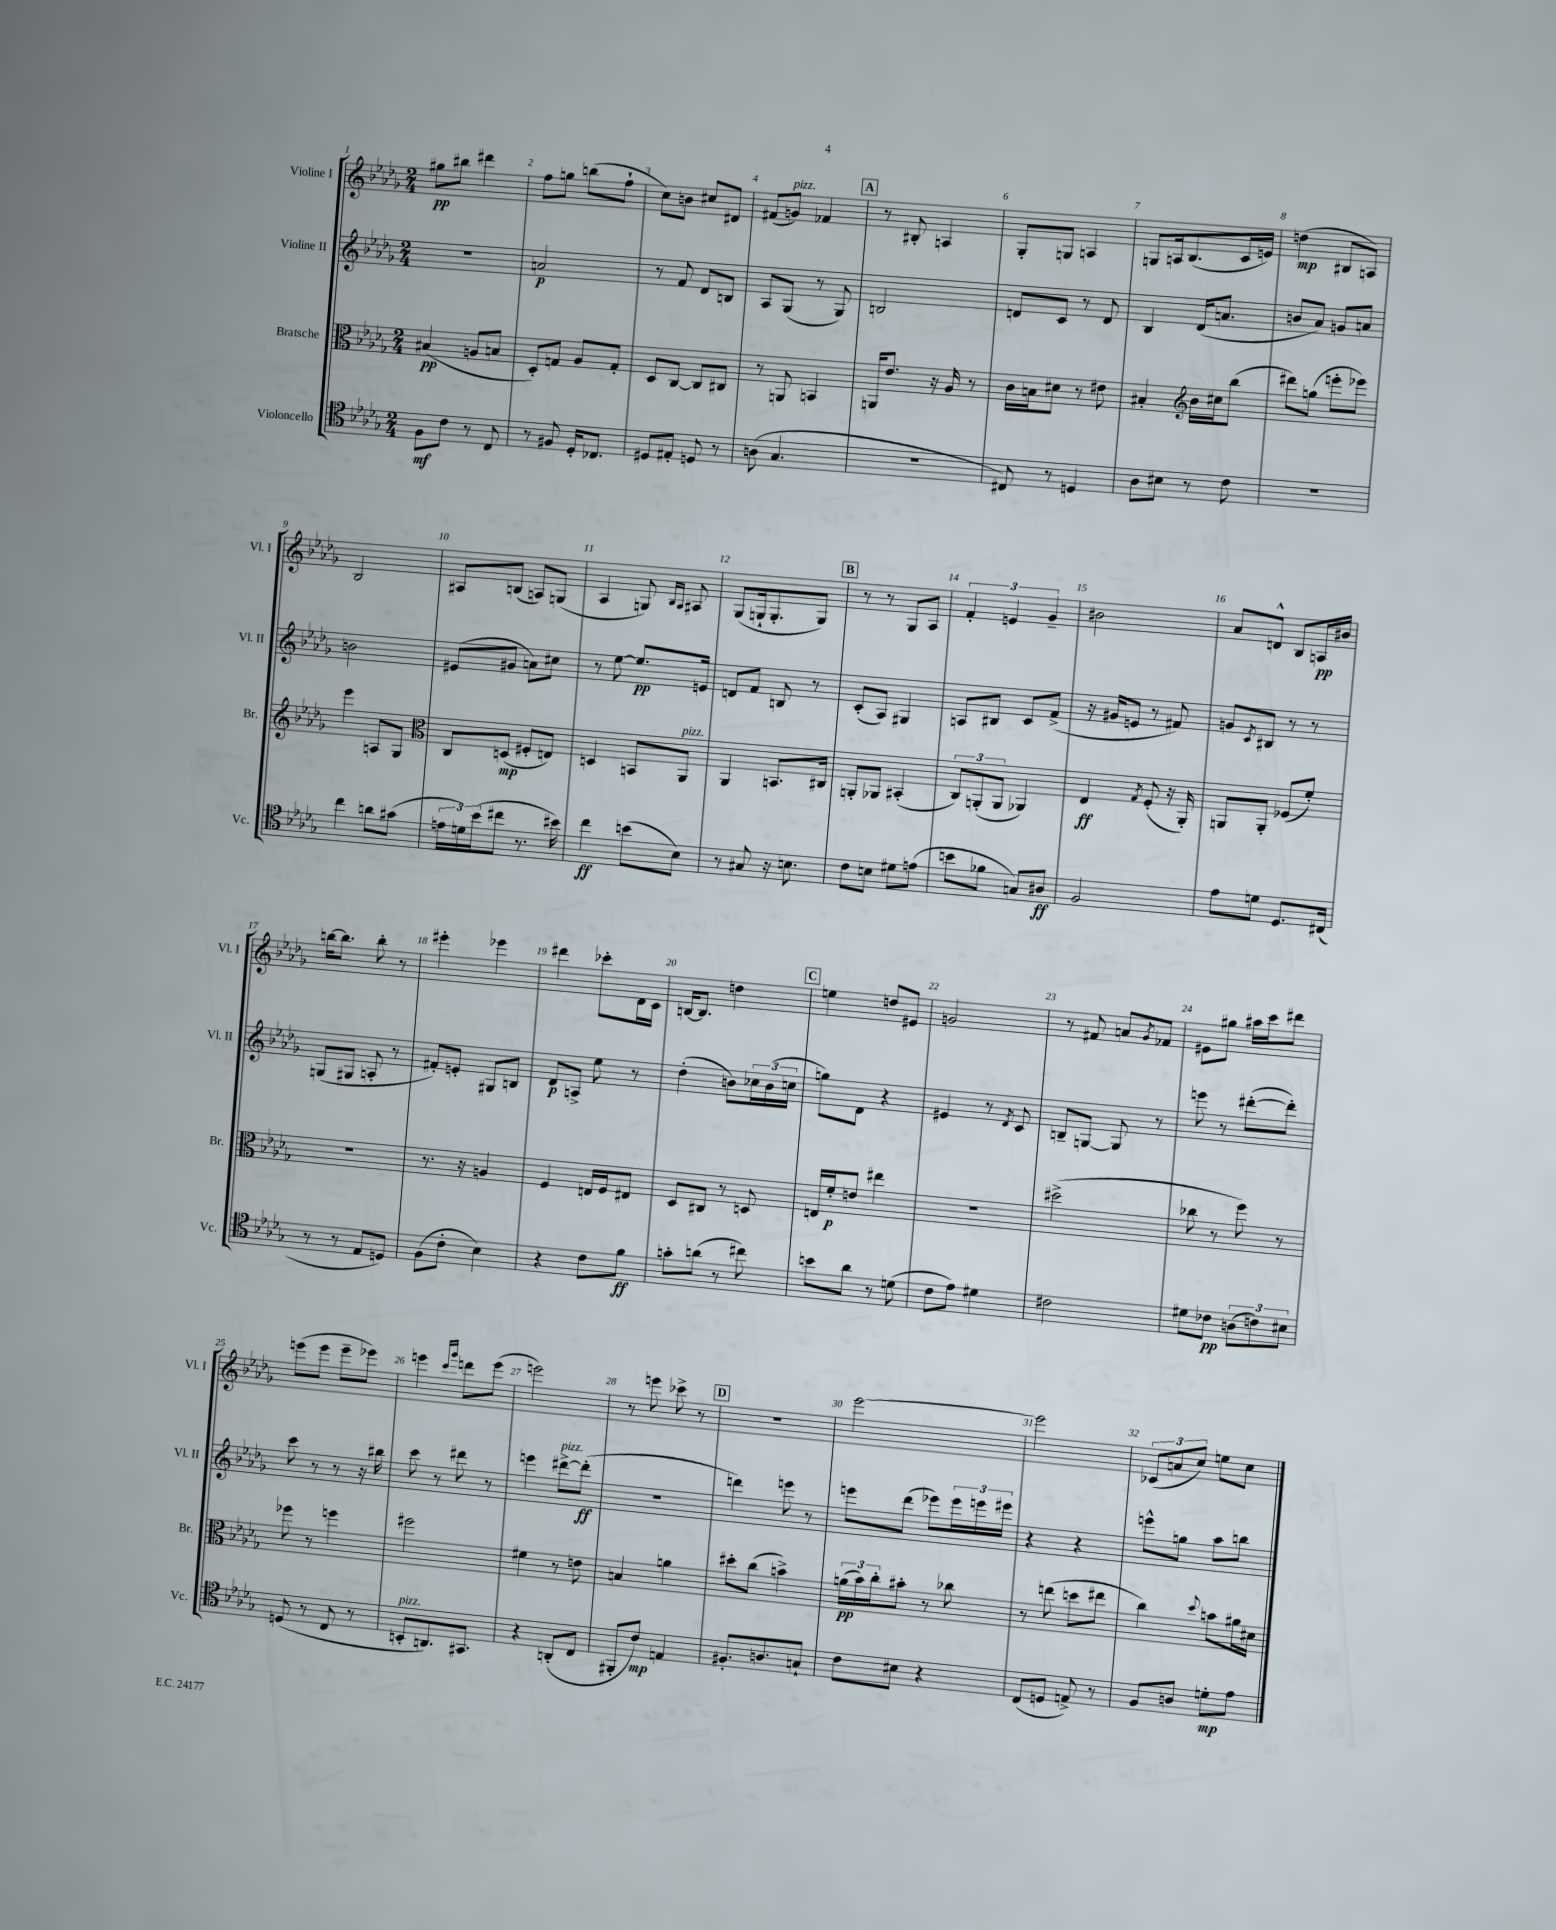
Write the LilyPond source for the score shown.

<<
\new StaffGroup <<
\new Staff = "s0" \with { instrumentName = "Violine I" shortInstrumentName = "Vl. I" } {
    \clef treble \key des \major \numericTimeSignature \time 2/4
    gis''8\pp bis''8 dis'''4 |
    f''8 g''8 b''8( f''8-! |
    c''8) b'8 cis''8 dis'8 |
    fis'8( g'8^\markup { \italic "pizz." }) fes'4 |
    \mark \markup { \box "A" } r8 bis8-. a4 |
    ges8-. g8 a4 |
    g8 a16 bes8.( c'16 e'16) |
    d''4\mp( bis8 a8) |
    bes2 |
    ais8 b8( a8) g8( |
    aes4 g8) \grace { bes16 aes16 } ais8 |
    ges8( g16-! g8.-. g8) |
    \mark \markup { \box "B" } r8 r8 ges8 aes8 |
    \tuplet 3/2 { f'4-. e'4 ges'4-- } |
    bis'2 |
    aes'8 d'8-^ bes8 a16\pp bis'16 |
    b''16~ b''8. b''8-. r8 |
    eis'''4-. ees'''4 |
    dis'''4 ces'''8-. des'16 c'16 |
    b16~ b8. d''4 |
    \mark \markup { \box "C" } e''4 d''8 eis'8 |
    g'2 |
    r8 fis'8 a'8 \acciaccatura { ges'8 } fes'8 |
    eis'8 gis''8 ais''16 c'''16 dis'''8 |
    e'''8( e'''8 e'''8-- ees'''8) |
    e'''4 \grace { c'''16 ges'''16 } d'''8 e'''8( |
    e'''2) |
    r8 e'''8 ces'''8-> r8 |
    \mark \markup { \box "D" } r2 |
    ees'''2~ |
    ees'''2 |
    \tuplet 3/2 { ces'8( a'8 c''8) } e''8 c''8 \bar "|." |
}
\new Staff = "s1" \with { instrumentName = "Violine II" shortInstrumentName = "Vl. II" } {
    \clef treble \key des \major \numericTimeSignature \time 2/4
    r2 |
    a'2\p |
    r8 f'8 des'8 b8 |
    aes8 ges8( r8 ges8) |
    \mark \markup { \box "A" } b2 |
    d'8 c'8 r8 d'8 |
    bes4 des'16( a'8. |
    b'8 aes'8) g'8 a'8 |
    b'2 |
    eis'8( gis'8 a'8) cis''8 |
    r8 ees''8~ ees''8.\pp e'16 |
    d'8 f'8 b8 r8 |
    \mark \markup { \box "B" } c'8-.( aes8) gis4 |
    a8 bis8 c'8 f'8->( |
    r16 gis'16 e'8 r8 fis'8) |
    g'8 \acciaccatura { c'8 } bis8 r8 r8 |
    g8( gis8 a8-. r8 |
    fis'8-.) e'8-. gis8 b8 |
    des'8\p a8-> ees''8 r8 |
    des''4-.( b'8) \tuplet 3/2 { ces''16 b'16( c''16 } |
    \mark \markup { \box "C" } g''8) des'8 r4 |
    eis'4 r8 \acciaccatura { des'8 } c'8 |
    b8-- g8~ g8 r8 |
    e'''8 r8 dis'''8~-.( dis'''8-.) |
    c'''8 r8 r8 r16 bis''16 |
    c'''8 r8 dis'''8 r8 |
    e'''4 dis'''8~->^\markup { \italic "pizz." } dis'''8-.\ff( |
    r2 |
    \mark \markup { \box "D" } d'''4) e'''8 r8 |
    e'''8 des'''8( ees'''8) \tuplet 3/2 { ees'''16 e'''16 eis'''16 } |
    r4 r4 |
    e'''8-^ g''8 aes''8 b''8 \bar "|." |
}
\new Staff = "s2" \with { instrumentName = "Bratsche" shortInstrumentName = "Br." } {
    \clef alto \key des \major \numericTimeSignature \time 2/4
    bis4\pp( a8 b8 |
    des8-.) g8 aes8 g8-. |
    des8 c8~ c8 cis8 |
    r8 a,8 b,4 |
    \mark \markup { \box "A" } a,16 ees'8. r16 aes16 r8 |
    c'16 b16 dis'8 r8 eis'8 |
    bis4-. \clef treble bes'16 cis''16 bes''8( |
    dis'''8) g''8( e'''8-. ees'''8) |
    ees'''4 a8 ges8 |
    \clef alto c8 d8\mp( fis8-. e8) |
    d4 b,8 aes,8^\markup { \italic "pizz." } |
    aes,4 b,8. cis16 |
    \mark \markup { \box "B" } a,8-. aes,8 bis,4-.( |
    \tuplet 3/2 { c8) a,8-.( a,8 } aes,4) |
    ees4\ff \acciaccatura { ges8 } f8-.( r16 aes,16-.) |
    a,8 a,8-. fes8( f'8-.) |
    R2 |
    r8. r16 a4 |
    f4 e16 f16 eis8 |
    des8 cis8 r8 d8 |
    \mark \markup { \box "C" } e16 f'16-.\p e'8 eis''4 |
    R2 |
    dis''2->( |
    ces''8 r8 f''8) r8 |
    fes''8 r8 f''4 |
    fis''2 |
    fis'4 r8 e'8 |
    b4 a'4 |
    \mark \markup { \box "D" } dis''8-. c''8( b'4->) |
    \tuplet 3/2 { a'16\pp( bes'16) c''16-. } bis'8-. r8 ces''8 |
    r8 e''8( d''8 eis''8 |
    c''4) \appoggiatura { des''8 } b'8 ais'16 dis'16 \bar "|." |
}
\new Staff = "s3" \with { instrumentName = "Violoncello" shortInstrumentName = "Vc." } {
    \clef tenor \key des \major \numericTimeSignature \time 2/4
    f8\mf c'8 r8 c8 |
    r8 fis8 des16-. ces8. |
    dis8 eis8-. d8 r8 |
    a8( ges4. |
    \mark \markup { \box "A" } R2 |
    cis8) r8 d4 |
    aes8 bis8 r8 c'8 |
    r2 |
    c''4 a'8 gis'8( |
    \tuplet 3/2 { e'16 d'16) bes'16( } cis''8 r8. bis'16) |
    c''4\ff b'8( bes8) |
    r8 gis8 r16 b8. |
    \mark \markup { \box "B" } c'8 b8 dis'8 e'8( |
    b'8 fes'8 g8) ais8\ff |
    f2 |
    ees'8 d'8 des8. cis16( |
    r8 r8 ees8 d8) |
    f8( c'8-. bes4) |
    r4 c'8 f'8\ff |
    g'8-. a'8( r8 cis''8) |
    \mark \markup { \box "C" } b'8 aes'8 r8 d'8( |
    c'8 ees'8) dis'4 |
    cis'2 |
    dis'8 ces'8\pp \tuplet 3/2 { a8( c'8) bis8 } |
    d8( r8 c8 r8 |
    b,8-.^\markup { \italic "pizz." } a,8.) gis,8. |
    r4 a,8-.( c8 |
    fis,8-. c'8\mp) e4 |
    \mark \markup { \box "D" } fis8.-. a8. g8-! |
    c'8 bis8 r4 |
    c8( d8 e8->) r8 |
    f8 a8 d'8-.\mp ees'8 \bar "|." |
}
>>
>>
\layout { \context { \Score \override BarNumber.break-visibility = ##(#f #t #t) barNumberVisibility = #all-bar-numbers-visible } }
